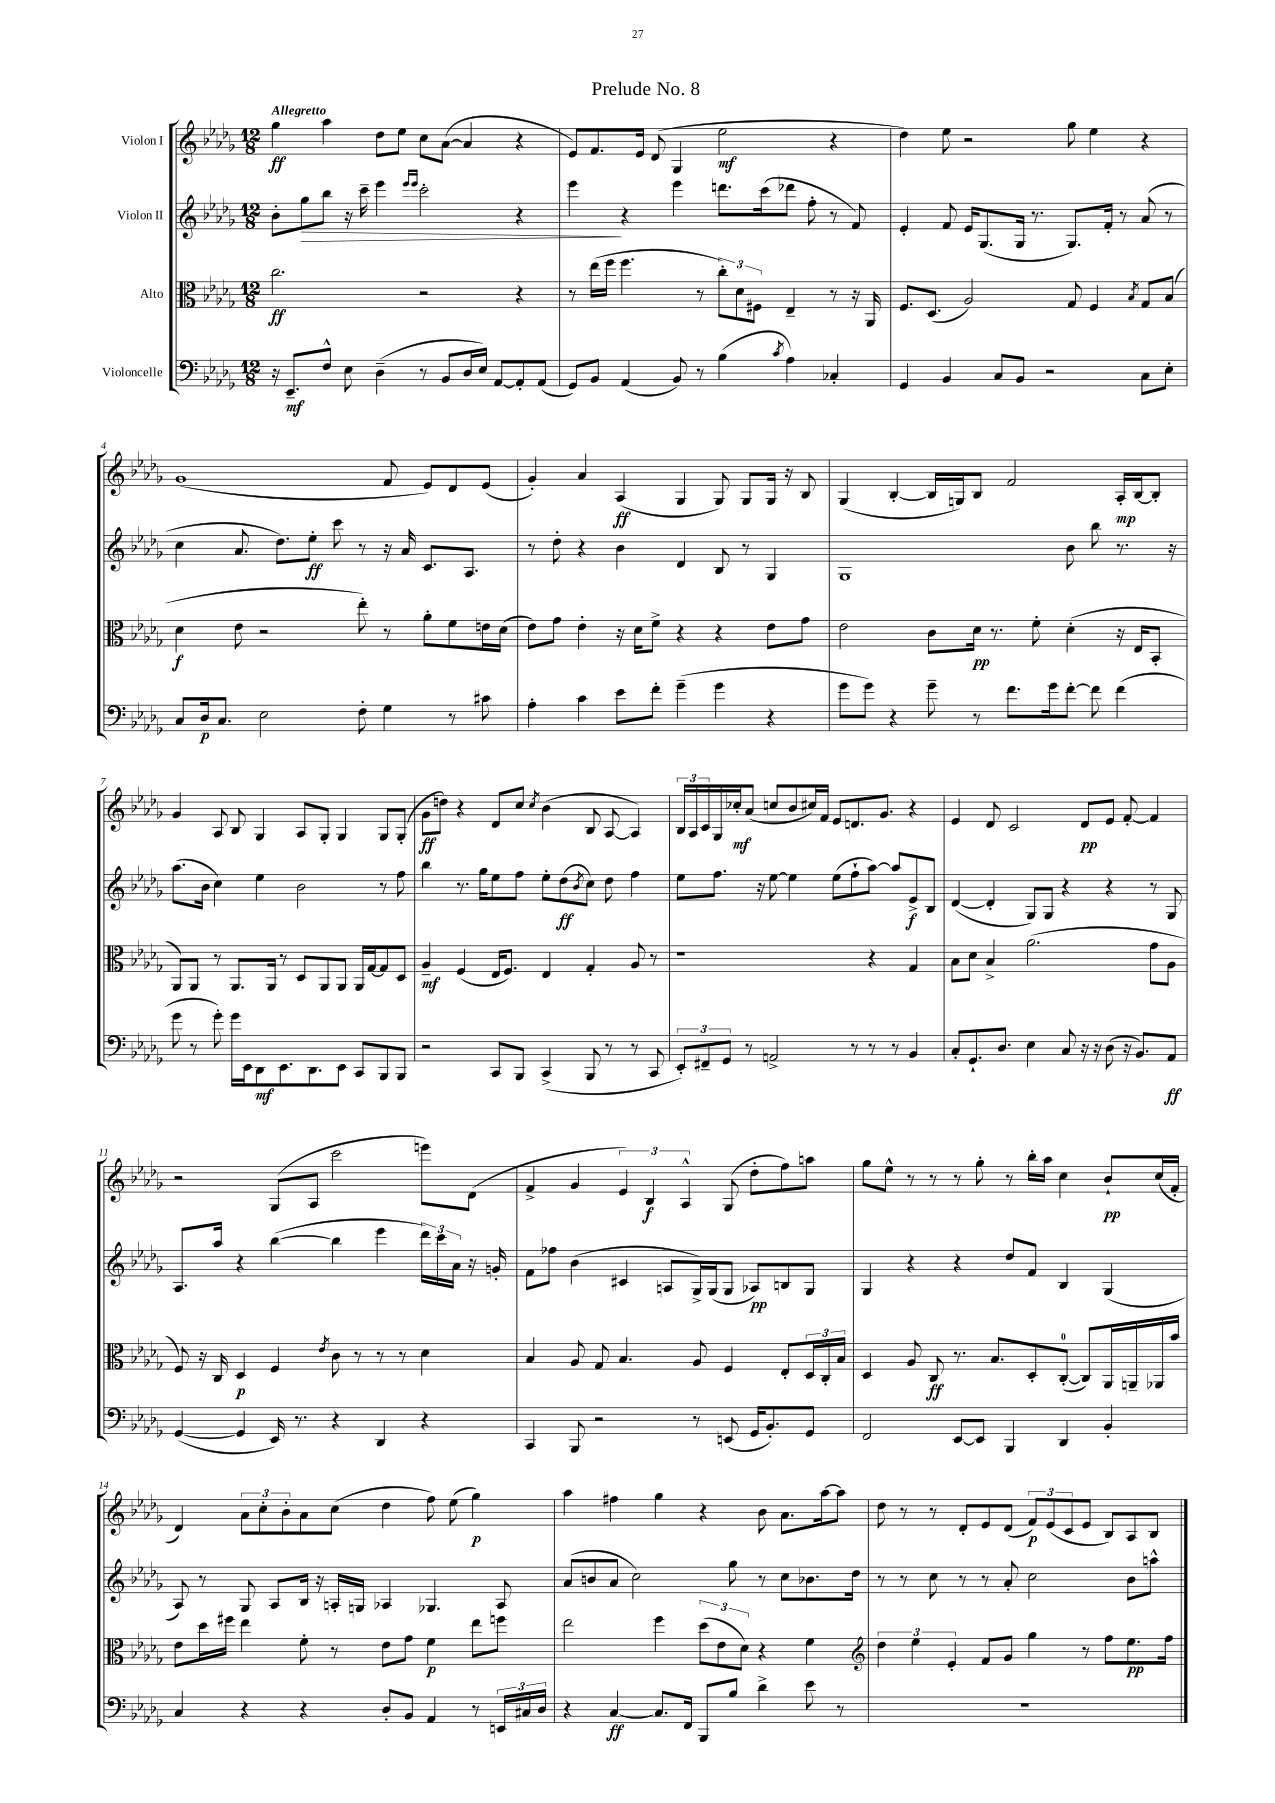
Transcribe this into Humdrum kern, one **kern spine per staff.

**kern	**kern	**kern	**kern
*staff4	*staff3	*staff2	*staff1
*clefF4	*clefC3	*clefG2	*clefG2
*k[b-e-a-d-g-]	*k[b-e-a-d-g-]	*k[b-e-a-d-g-]	*k[b-e-a-d-g-]
*M12/8	*M12/8	*M12/8	*M12/8
16r	2.cc	8b-'	4gg-
8.EE-~	.	.	.
.	.	8gg-	.
8F^^	.	8bb-	4aa-
8E-	.	16r	.
.	.	16ccc~	.
(4D-~	.	4eee-	8dd-
.	.	.	8ee-
.	.	16qqeee-	.
.	.	16qqeee-	.
8r	2r	2ccc'	8cc
8BB-	.	.	([8a-
16D-	.	.	4a-]
16E-)	.	.	.
[8AA-	.	.	.
8AA-']	4r	4r	4r
(8AA-	.	.	.
=	=	=	=
8GG-)	8r	4eee-	8e-)
8BB-	(16ee-	.	8.f
.	16ff	.	.
(4AA-	4.ff	4r	.
.	.	.	16e-
.	.	.	(8d-
8BB-)	.	4eee-	4G-
8r	8r	.	.
(4B-	12cc')	8.ddd	2ee-
.	12d-	.	.
.	12F#	.	.
.	.	(16ccc	.
8qc	.	.	.
4A-)	4E-~	8ddd-	.
.	.	8ff'	.
4C-'	8r	8r	4r
.	16r	8f)	.
.	16AA-	.	.
=	=	=	=
4GG-	8.F	4e-'	4dd-)
.	(8.D-	.	.
4BB-	.	8f	8ee-
.	2A-)	16e-	2r
.	.	(8.G-	.
8C	.	.	.
8BB-	.	16G-	.
.	.	8.r	.
2r	.	.	.
.	8G-	8.G-)	8gg-
.	4F	.	4ee-
.	.	16f'	.
.	.	8r	.
.	8qB-	.	.
8C	8G-	(8a-	4r
8E-'	(8B-	8r	.
=	=	=	=
8C	4d-	4cc	(1g-
16D-	.	.	.
8.C	.	.	.
.	8e-	8.a-	.
2E-	2r	.	.
.	.	8.dd-)	.
.	.	8ee-'	.
.	.	8ccc	.
8F'	8ee-')	8r	.
4G-	8r	16r	8f
.	.	16a-	.
.	8a-'	8.c	8e-)
8r	8f	.	8d-
.	.	8.A-	.
8c#	16e	.	(8e-
.	(16d-	.	.
=	=	=	=
4A-'	8e-)	8r	4g-')
.	8g-	8dd-'	.
4c	4e-'	4r	4a-
8e-	16r	4b-	(4A-
.	16d-	.	.
8f'	8f^	.	.
(4g-~	4r	4d-	4G-
4g-	4r	8B-	8G-)
.	.	8r	8G-
4r	8e-	4G-	16G-
.	.	.	16r
.	8g-	.	8B-
=	=	=	=
8g-	2e-	1G-	(4G-
8g-)	.	.	.
4r	.	.	[4B-'
8g-~	8c	.	16B-]
.	.	.	16G)
8r	16d-	.	8B-
.	8.r	.	.
8.f	.	.	2f
.	8f'	.	.
16g-	.	.	.
[8f'	(4d-'	8b-	.
8f]	.	8bb-	.
(4f	16r	8.r	16A-'
.	16E-	.	[16B-
.	8BB-'	.	8B-']
.	.	16r	.
=	=	=	=
8g-	8AA-)	(8.aa-	4g-
8r	8AA-	.	.
.	.	16b-	.
8g-')	8r	4cc)	8A-
16g-	8.AA-	.	8B-
16EE-	.	.	.
8DD-	.	4ee-	4G-
.	16AA-	.	.
8.EE-	8r	.	.
.	8D-	2b-	8A-
8.DD-	.	.	.
.	8AA-	.	8G-'
8EE-	8AA-	.	4G-
8CC	16AA-	.	.
.	[16G-	.	.
8BBB-	8G-]	8r	8G-
8BBB-	8D-	8ff	(8G-'
=	=	=	=
2r	4A-~	4bb-	8g-
.	.	.	8dd)
.	(4F	8.r	4r
.	.	16gg-	.
8CC	16E-	8ee-	8d-
.	8.F)	.	.
8BBB-	.	8ff	8cc
.	.	.	8qcc
(4CC^	4E-	8ee-'	(4b-
.	.	(8dd-	.
.	.	8qb-	.
8BBB-	4G-'	8cc)	8B-
8r	.	8dd-	[8A-
8r	8A-	4ff	4A-])
8CC	8r	.	.
=	=	=	=
12EE-')	1r	8ee-	24B-
.	.	.	24A-
12FF#~	.	.	24c
.	.	8.ff	16G-
12GG-	.	.	.
.	.	.	16cc-'
8r	.	.	(8a-
.	.	16r	.
2AA^	.	[8ee-	8cc
.	.	4ee-]	8b-
.	.	.	16cc#)
.	.	.	16f
.	.	(8ee-	8e-
8r	.	8ff`	8.d
8r	4r	[8aa-)	.
.	.	.	8.g-
8r	.	8aa-]	.
4BB-	4G-	8e-^	4r
.	.	8B-	.
=	=	=	=
8C'	8B-	([4d-	4e-
8.GG-`	8d-	.	.
.	4B-^	4d-']	8d-
8.D-	.	.	.
.	.	.	2c
4E-	(2.a-	8G-)	.
.	.	8G-	.
8C	.	4r	.
16r	.	.	8d-
16r	.	.	.
(8D-	.	4r	8e-
16r	.	.	[8f'
8.BB-)	.	.	.
.	8g-	8r	4f]
8AA-	8A-	8G-	.
=	=	=	=
([4GG-	8F)	8.A-	2r
.	16r	.	.
.	16C	16aa-	.
4GG-]	4D-	4r	.
16EE-)	4F	([4bb-	(8G-
8.r	.	.	.
.	.	.	8A-
.	8qe-	.	.
4r	8c	4bb-]	2ccc
.	8r	.	.
4DD-	8r	4eee-	.
.	8r	.	.
4r	4d-	24ddd-)	8eee)
.	.	24ccc	.
.	.	24a-	.
.	.	16r	(8d-
.	.	16g'	.
=	=	=	=
4CC	4B-	8f	4f^
.	.	8ff-	.
8BBB-	8A-	(4b-	4g-
2r	8G-	.	.
.	4.B-	4c#	6e-)
.	.	.	6B-
.	.	8A	.
.	.	.	6A-^^
8r	8A-	16G-^)	.
.	.	(16G-	.
(8EE	4F	8G-	(8G-
16GG-	.	8A-)	8dd-'
8.BB-')	.	.	.
.	8E-'	8B	8ff)
8GG-	24D-	8G-	8aa
.	24C'	.	.
.	24B-	.	.
=	=	=	=
2FF	4D-	4G-	8gg-
.	.	.	8ee-^^
.	8A-	4r	8r
.	8C	.	8r
[8EE-	8.r	4r	8r
8EE-]	.	.	8gg-'
.	8.B-	.	.
4BBB-	.	8dd-	8r
.	8D-'	8f	16bb-'
.	.	.	16aa-
4DD-	([8C'	4B-	4cc
.	8C])	.	.
4BB-'	16AA-	(4G-	8b-`
.	16AA~	.	.
.	16AA-	.	(16cc
.	16b-	.	16f'
=	=	=	=
4C	8e-	8A-)	4d-)
.	16dd-	8r	.
.	16ff#	.	.
4r	4ee-	8G-	12a-
.	.	.	12cc'
.	.	8A-	.
.	.	.	12b-'
4r	8f'	16B-	8a-
.	.	16r	.
.	8r	16A'	(8cc
.	.	16G	.
8D-'	8e-	4A-	4dd-
8BB-	8g-	.	.
4AA-	4f	4.G-	8ff)
.	.	.	(8ee-
8r	8ee-	.	4gg-)
24EE	8ff	8A-	.
24C#	.	.	.
24D-	.	.	.
=	=	=	=
4r	2ee-	(8a-	4aa-
.	.	8b	.
[4C	.	8a-	4ff#
.	.	2cc)	.
8.C]	4ff	.	4gg-
16FF	.	.	.
8BBB-	(12dd-	.	4r
.	12e-	.	.
8B-	.	8gg-	.
.	12d-)	.	.
4d-^	4r	8r	8b-
.	.	8cc	8.a-
8e-	4f	8.b-	.
.	.	.	[16aa-
8r	.	.	8aa-]
.	.	16dd-	.
=	=	=	=
*	*clefG2	*	*
1.r	6dd-	8r	8dd-
.	.	8r	8r
.	6ee-	.	.
.	.	8cc	8r
.	6e-'	.	.
.	.	8r	8d-'
.	8f	8r	8e-
.	8g-	8a-'	(8d-
.	4gg-	2cc	12f)
.	.	.	(12e-
.	.	.	12c
.	8r	.	8e-
.	8ff	.	8B-)
.	8.ee-	8b-	8A-
.	.	8aa^^	8B-
.	16ff	.	.
==	==	==	==
*-	*-	*-	*-
